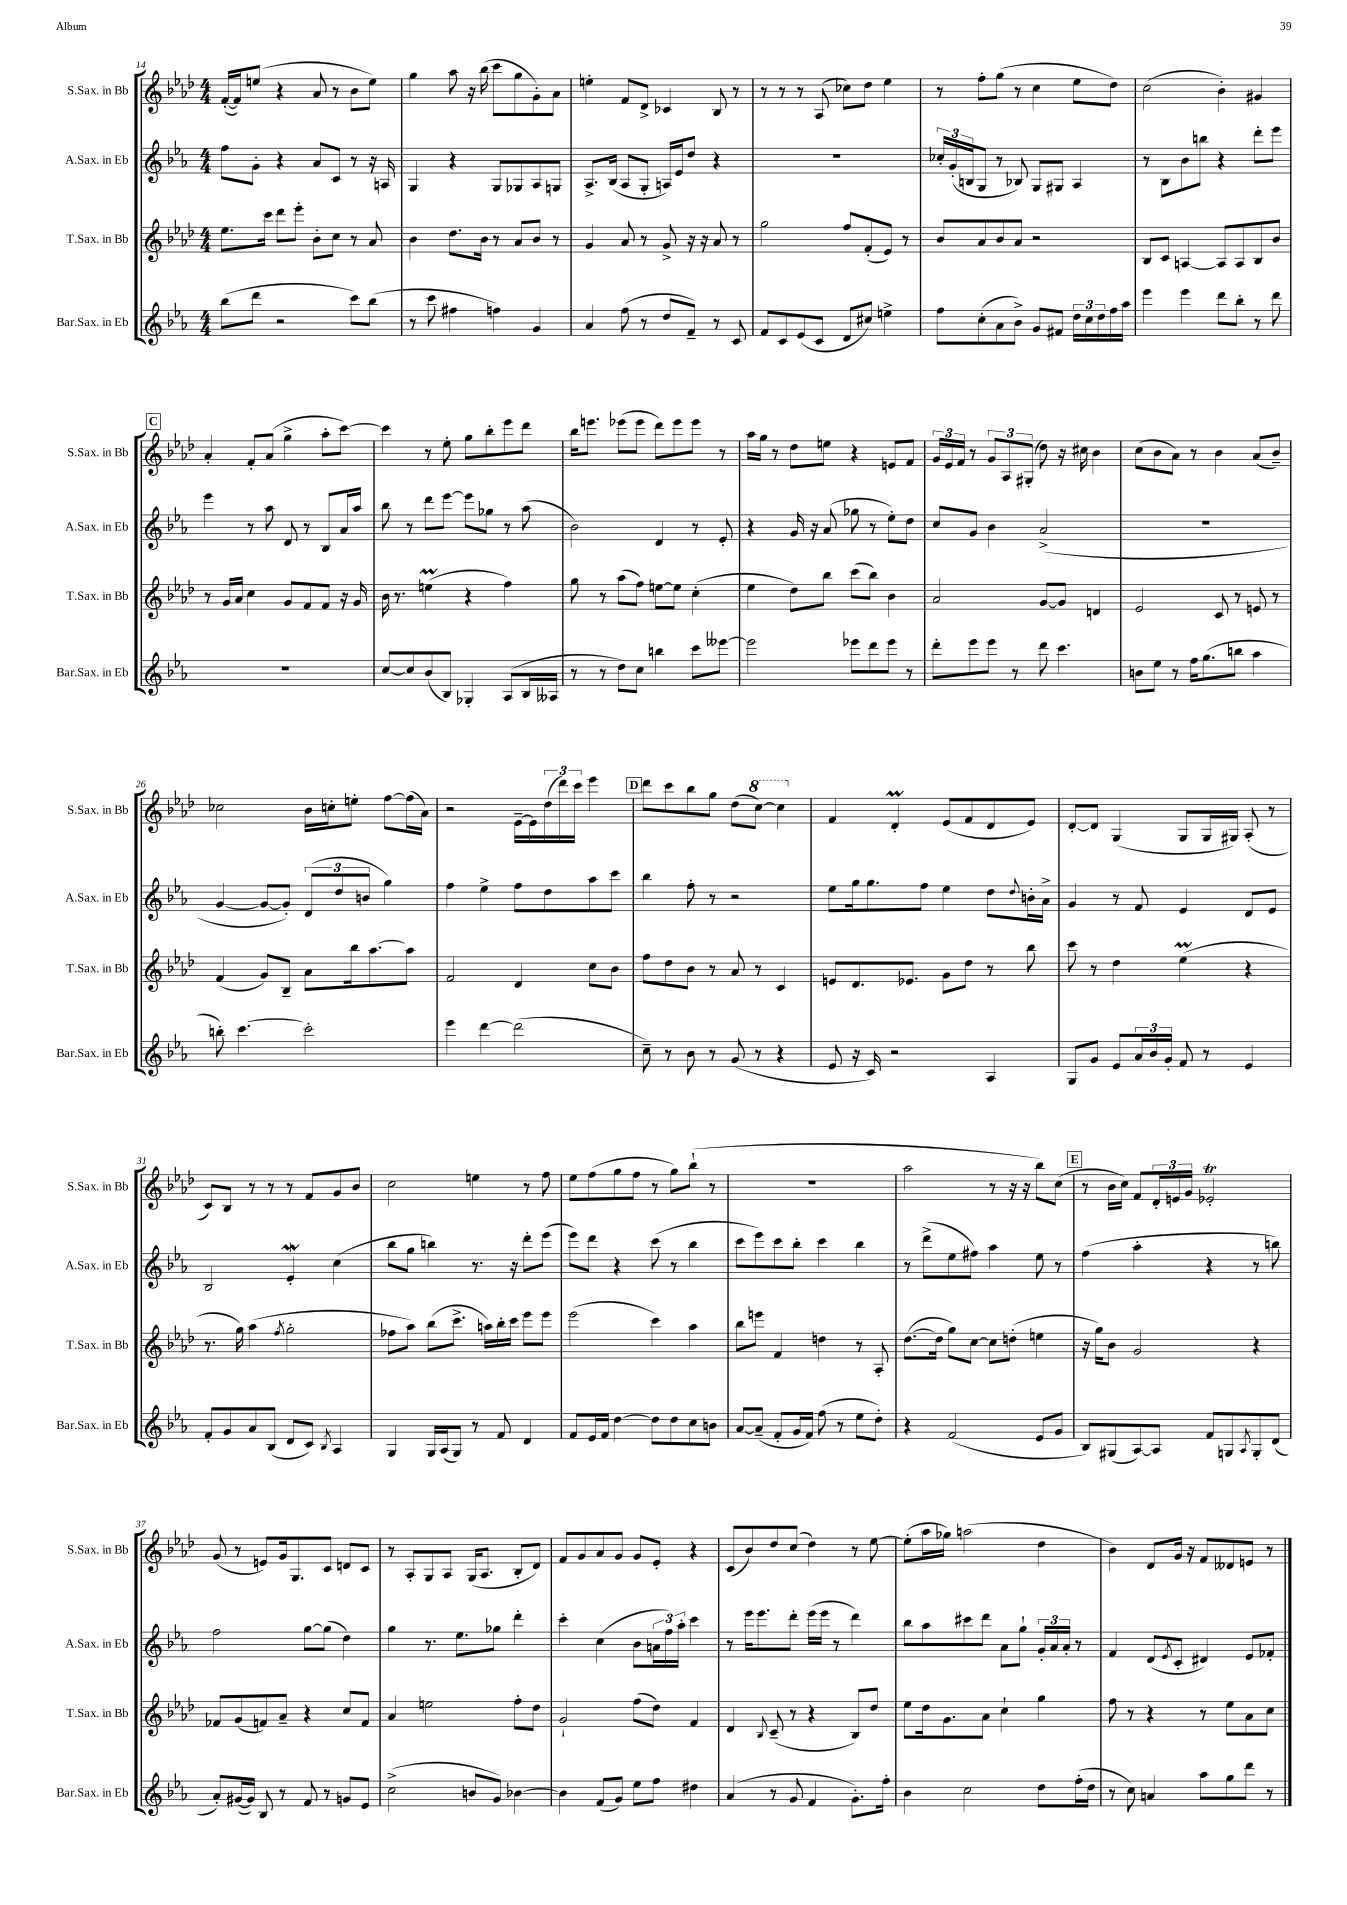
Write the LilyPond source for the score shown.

<<
\new StaffGroup <<
\new Staff = "s0" \with { instrumentName = "S.Sax. in Bb" shortInstrumentName = "S.Sax. in Bb" } {
    \clef treble \key aes \major \numericTimeSignature \time 4/4
    f'16~-.( f'16) e''8( r4 aes'8 r8 bes'8 e''8) |
    g''4 aes''8 r16 bes''16( c'''8 g''8 g'8-.) aes'8 |
    e''4-. f'8 des'8-> ces'4 bes8 r8 |
    r8 r8 r8 aes8( ces''8) des''8 ees''4 |
    r8 f''8-. g''8( r8 c''4 ees''8 des''8) |
    c''2( bes'4-.) gis'4 |
    \mark \markup { \box "C" } aes'4-. f'8-. aes'8( g''4-> aes''8-. c'''8~) |
    c'''4 r8 ees''8-. g''8 bes''8-. ees'''8 des'''8 |
    bes''16 e'''8. ees'''8( ees'''8 des'''8) ees'''8 ees'''8 r8 |
    aes''16 g''16 r8 des''8 e''8 r4 e'8 f'8 |
    \tuplet 3/2 { g'16 ees'16 f'16 } r8 \tuplet 3/2 { g'8 aes8 gis8-.( } des''8) r16 cis''16 bes'4 |
    c''8( bes'8 aes'8) r8 bes'4 aes'8( bes'8--) |
    ces''2 bes'16 c''16-. e''8-. f''8~ f''16( aes'16) |
    r2 ees'16~-- ees'16 \tuplet 3/2 { des''16( des'''16) c'''16 } ees'''4 |
    \mark \markup { \box "D" } des'''8 c'''8 bes''8 g''8 des''8( \ottava #1 c'''8~) c'''4 \ottava #0 |
    f'4 des'4-.\prall ees'8( f'8 des'8 ees'8) |
    des'8~-. des'8 g4( g8 g16 gis16) aes8-.( r8 |
    c'8) bes8 r8 r8 r8 f'8 g'8 bes'8 |
    c''2 e''4 r8 f''8 |
    ees''8 f''8( g''8 f''8 r8 g''8) bes''8-!( r8 |
    R1 |
    aes''2 r8 r16 r16 bes''8) c''8( |
    \mark \markup { \box "E" } r8 bes'16 c''16) f'8 \tuplet 3/2 { des'16-. e'16 g'16 } ees'2-.\trill |
    g'8( r8 e'8) g'16 g8. c'8 d'8 c'8 |
    r8 aes8-. g8 aes8 g16( aes8. bes8-. des'8) |
    f'8 g'8 aes'8 g'8 g'8 ees'8-. r4 |
    c'8( bes'8) des''8 c''8( des''4) r8 ees''8~ |
    ees''8-.( aes''16 ges''16) a''2( des''4 |
    bes'4) des'8 g'16 r16 f'8 deses'8 e'8 r8 \bar "|." |
}
\new Staff = "s1" \with { instrumentName = "A.Sax. in Eb" shortInstrumentName = "A.Sax. in Eb" } {
    \clef treble \key ees \major \numericTimeSignature \time 4/4
    f''8 g'8-. r4 aes'8 c'8 r8 r16 a16 |
    g4 r4 g8 ges8 aes8 g8 |
    aes8.-> bes16( aes8 g8-. a16) ees'16 d''8 r4 |
    R1 |
    \tuplet 3/2 { ces''16-. g'16-.( b16 } g8 r8 bes8) g8 gis8 aes4 |
    r8 bes8 bes'8 b''8 r4 d'''8-. ees'''8 |
    \mark \markup { \box "C" } ees'''4 r8 aes''8 d'8 r8 bes8 aes'16 aes''16 |
    bes''8 r8 d'''8 ees'''8~ ees'''8 ges''8 r8 aes''8( |
    bes'2) d'4 r8 ees'8-. |
    r4 g'16 r16 aes'8( ges''8 r8 ees''8-.) d''8 |
    c''8 g'8 bes'4 aes'2->( |
    R1 |
    g'4~ g'8~ g'8-.) \tuplet 3/2 { d'8( d''8 b'8 } g''4) |
    f''4 ees''4-> f''8 d''8 aes''8 c'''8 |
    \mark \markup { \box "D" } bes''4 f''8-. r8 r2 |
    ees''8 g''16 g''8. f''8 ees''4 d''8 \appoggiatura { d''8 } b'16-. aes'16-> |
    g'4 r8 f'8 ees'4 d'8 ees'8 |
    bes2 ees'4-.\mordent c''4( |
    bes''8 g''8 b''4) r8. r16 d'''8-. ees'''8( |
    ees'''8) d'''8 r4 c'''8( r8 bes''4 |
    c'''8 ees'''8) c'''8 bes''8-. c'''4 bes''4 |
    r8 d'''8->( ees''8 fis''8) aes''4 ees''8 r8 |
    \mark \markup { \box "E" } f''4( aes''4-. r4 r8 b''8) |
    f''2 g''8~ g''8( d''4) |
    g''4 r8. ees''8. ges''8 d'''4-. |
    c'''4-. c''4( bes'8 \tuplet 3/2 { a'16 f''16) aes''16-. } c'''4 |
    r8 ees'''16 ees'''8. d'''8-. ees'''16( ees'''16 r8 d'''4) |
    bes''8 aes''8 cis'''8 d'''8 aes'8 g''8-! \tuplet 3/2 { g'16-. aes'16 aes'16-. } r8 |
    f'4 d'8( \acciaccatura { ees'8 } c'8-. dis'4) ees'8 fes'8-. \bar "|." |
}
\new Staff = "s2" \with { instrumentName = "T.Sax. in Bb" shortInstrumentName = "T.Sax. in Bb" } {
    \clef treble \key aes \major \numericTimeSignature \time 4/4
    ees''8. c'''16 des'''8 ees'''8-. bes'8-. c''8 r8 aes'8 |
    bes'4 des''8. bes'16 r8 aes'8 bes'8 r8 |
    g'4 aes'8 r8 g'8-> r16 r16 aes'8 r8 |
    g''2 f''8 f'8-.( ees'8) r8 |
    bes'8 aes'8 bes'8 aes'8 r2 |
    bes8 c'8 a4~ a8 a8 bes8 bes'8 |
    \mark \markup { \box "C" } r8 g'16 aes'16 c''4 g'8 f'8 f'8 r16 g'16 |
    bes'16 r8. e''4\prall( r4 f''4) |
    g''8 r8 aes''8( f''8) e''8~ e''8 c''4-.( |
    ees''4 des''8) bes''8 c'''8( bes''8) bes'4 |
    aes'2 g'8~ g'8 d'4 |
    ees'2 c'8 r8 e'8 r8 |
    f'4( g'8) bes8-- aes'8 bes''16 aes''8.~ aes''8 |
    f'2 des'4 c''8 bes'8 |
    \mark \markup { \box "D" } f''8 des''8 bes'8 r8 aes'8 r8 c'4 |
    e'8 des'8. ees'8. g'8 des''8 r8 bes''8 |
    c'''8 r8 des''4 ees''4\prall( r4 |
    r8. g''16) aes''4( \acciaccatura { f''8 } g''2-. |
    fes''8 aes''8) bes''8( c'''8.-> a''16) bes''16-. c'''16 ees'''8 ees'''8 |
    ees'''2( c'''4) aes''4 |
    bes''8 e'''8 f'4 d''4 r8 aes8-. |
    des''8.~( des''16 g''8) c''8~ c''8 d''8-.( e''4 |
    \mark \markup { \box "E" } r16 g''16) bes'8 g'2 r4 |
    fes'8 g'8( f'8) aes'8-- r4 c''8 f'8 |
    aes'4 e''2 f''8-. des''8 |
    g'2-! f''8( des''8) f'4 |
    des'4 \appoggiatura { bes8 } c'8--( r8 r4 bes8) des''8 |
    ees''8 des''16 g'8. aes'8 c''4-! g''4 |
    f''8 r8 r4 r8 ees''8 aes'8 c''8 \bar "|." |
}
\new Staff = "s3" \with { instrumentName = "Bar.Sax. in Eb" shortInstrumentName = "Bar.Sax. in Eb" } {
    \clef treble \key ees \major \numericTimeSignature \time 4/4
    bes''8( d'''8 r2 c'''8) bes''8( |
    r8 c'''8 fis''4 f''4) g'4 |
    aes'4 f''8( r8 d''8 f'8--) r8 c'8 |
    f'8 c'8 ees'8( c'8 d'8 cis''8) e''4-> |
    f''8 c''8-.( aes'8 bes'8->) g'8 fis'8 \tuplet 3/2 { d''16 c''16 d''16 } f''16 aes''16 |
    ees'''4 ees'''4 d'''8 bes''8-. r8 d'''8 |
    \mark \markup { \box "C" } R1 |
    c''8~ c''8 bes'8( bes8) ges4-. aes8( bes16 aeses16 |
    r8 r8 d''8) c''8 b''4 c'''8 eeses'''8~ |
    eeses'''2 ees'''8 d'''8 ees'''8 r8 |
    d'''8-. ees'''8 ees'''8 r8 d'''8 c'''4. |
    b'8 ees''8 r8 f''16 g''8.( b''8 aes''4 |
    b''8-.) c'''4.~ c'''2-. |
    ees'''4 d'''4~ d'''2( |
    \mark \markup { \box "D" } c''8--) r8 bes'8 r8 g'8( r8 r4 |
    ees'8 r16 c'16) r2 aes4 |
    g8 g'8 ees'8 \tuplet 3/2 { aes'16 bes'16 g'16-. } f'8 r8 ees'4 |
    f'8-. g'8 aes'8 bes8( d'8 c'8) \acciaccatura { bes8 } aes4 |
    g4 g16 aes16( g8) r8 f'8 d'4 |
    f'8 ees'16 f'16 d''4~ d''8 d''8 c''8 b'8 |
    aes'8~ aes'8--( f'8-. g'16 f'16) f''8( r8 ees''8 d''8-.) |
    r4 f'2( ees'8 g'8 |
    \mark \markup { \box "E" } bes8) gis8( aes8~) aes8 f'8 g8 \acciaccatura { aes8 } g8-. d'8( |
    aes'8-.) gis'16~( gis'16) bes8 r8 f'8 r8 g'8 ees'8 |
    c''2->( b'8 g'8) bes'4~ |
    bes'4 f'8( g'8) ees''8 f''8 dis''4 |
    aes'4( r8 g'8 f'4 g'8.-.) f''16-. |
    bes'4 c''2 d''8 f''16-.( d''16 |
    r8 c''8) a'4 aes''8 g''8 d'''8 r8 \bar "|." |
}
>>
>>
\layout { \context { \Score currentBarNumber = #14 } }
